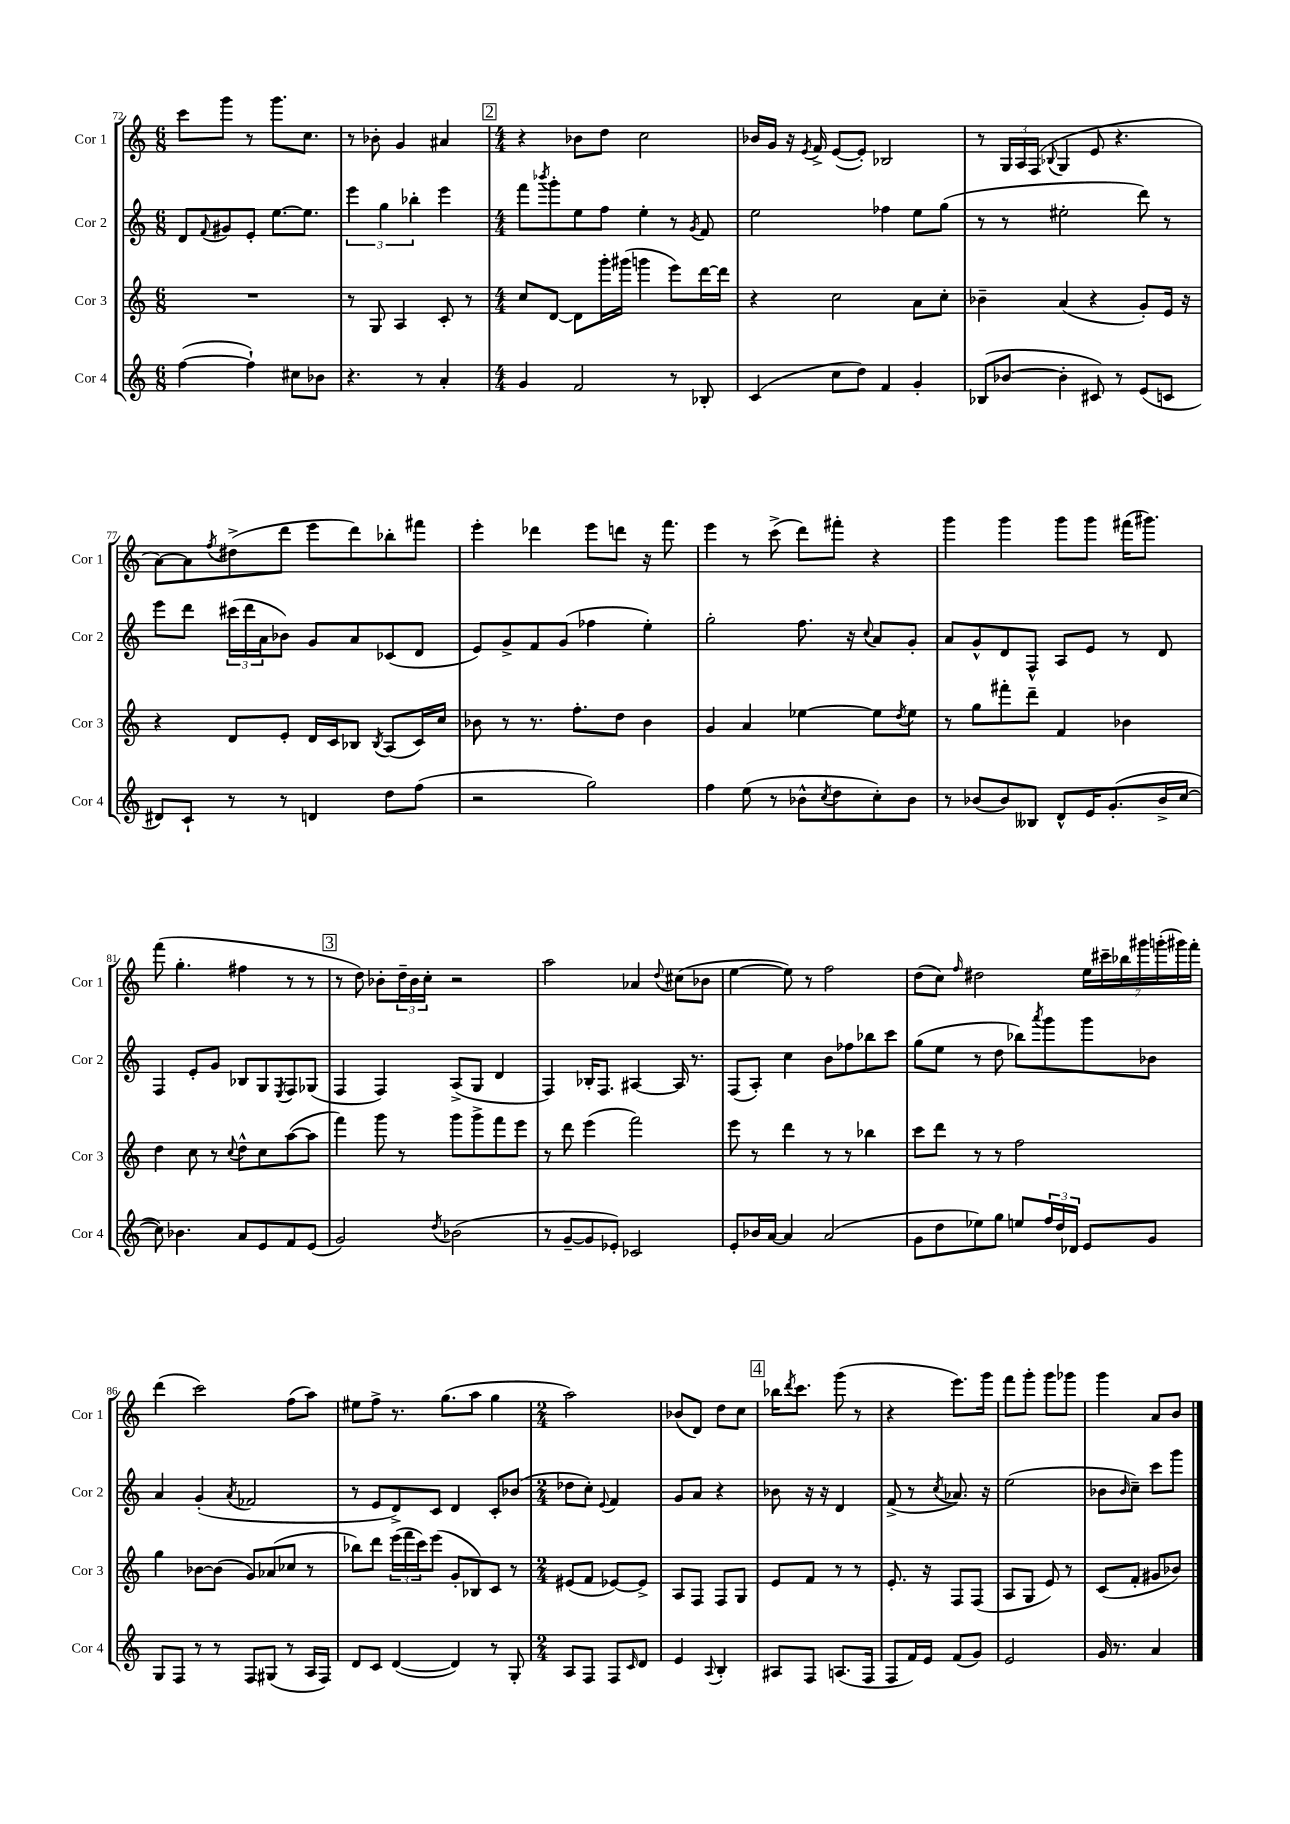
<<
\new StaffGroup <<
\new Staff = "s0" \with { instrumentName = "Cor 1" shortInstrumentName = "Cor 1" } {
    \clef treble \key c \major \numericTimeSignature \time 6/8
    c'''8 g'''8 r8 g'''8. c''8. |
    r8 bes'8-. g'4 ais'4 |
    \mark \markup { \box "2" } \numericTimeSignature \time 4/4 r4 bes'8 d''8 c''2 |
    bes'16 g'16 r16 \acciaccatura { e'8 } f'16-> e'8~( e'8-.) bes2 |
    r8 \tuplet 3/2 { g16 a16 f16( } \appoggiatura { bes8 } g4 e'8 r4. |
    a'8~) a'8 \acciaccatura { f''8 } dis''8->( d'''8 e'''8 d'''8) bes''8-. fis'''8 |
    e'''4-. des'''4 e'''8 d'''8 r16 f'''8. |
    e'''4 r8 c'''8->( d'''8) fis'''8-. r4 |
    g'''4 g'''4 g'''8 g'''8 fis'''16( gis'''8.) |
    f'''8( g''4.-. fis''4 r8 r8 |
    \mark \markup { \box "3" } r8 d''8) bes'8-. \tuplet 3/2 { d''16-- bes'16 c''16-. } r2 |
    a''2 aes'4 \appoggiatura { d''8 } cis''8( bes'8 |
    e''4~ e''8) r8 f''2 |
    d''8( c''8) \grace { f''16 } dis''2 \tuplet 7/4 { e''16 cis'''16-- bes''16 gis'''16 g'''16-.( gis'''16) f'''16-. } |
    d'''4( c'''2) f''8( a''8) |
    eis''8 f''8-> r8. g''8.( a''8 g''4 |
    \numericTimeSignature \time 2/4 a''2) |
    bes'8( d'8) d''8 c''8 |
    \mark \markup { \box "4" } bes''16 \acciaccatura { d'''8 } c'''8. g'''8( r8 |
    r4 e'''8.) g'''16 |
    f'''8 g'''8-. g'''8 ges'''8 |
    g'''4 a'8 b'8 \bar "|." |
}
\new Staff = "s1" \with { instrumentName = "Cor 2" shortInstrumentName = "Cor 2" } {
    \clef treble \key c \major \numericTimeSignature \time 6/8
    d'8 \appoggiatura { f'8 } gis'8 e'8-. e''8.~ e''8. |
    \tuplet 3/2 { e'''4 g''4 bes''4-. } e'''4 |
    \mark \markup { \box "2" } \numericTimeSignature \time 4/4 f'''8 \acciaccatura { bes'''8 } g'''8-. e''8 f''8 e''4-. r8 \acciaccatura { g'8 } f'8 |
    e''2 fes''4 e''8 g''8( |
    r8 r8 eis''2-. d'''8) r8 |
    e'''8 d'''8 \tuplet 3/2 { cis'''16( d'''16 a'16 } bes'8) g'8 a'8 ces'8( d'8 |
    e'8) g'8-> f'8 g'8( fes''4 e''4-.) |
    g''2-. f''8. r16 \appoggiatura { c''8 } a'8 g'8-. |
    a'8 g'8-^ d'8 f8-^ a8 e'8 r8 d'8 |
    f4 e'8-. g'8 bes8 g8 \acciaccatura { e8 } f8 ges8( |
    \mark \markup { \box "3" } f4 f4) a8->( g8 d'4 |
    f4) bes16-. f8. ais4~ ais16 r8. |
    f8( a8-.) c''4 b'8 fes''8 bes''8 c'''8 |
    g''8( e''8 r8 d''8 bes''8) \acciaccatura { a'''8 } g'''8 g'''8 bes'8 |
    a'4 g'4-.( \acciaccatura { a'8 } fes'2 |
    r8 e'8 d'8->) c'8 d'4 c'8-. bes'8( |
    \numericTimeSignature \time 2/4 des''8 c''8-.) \appoggiatura { e'8 } f'4 |
    g'8 a'8 r4 |
    \mark \markup { \box "4" } bes'8 r16 r16 d'4 |
    f'8->( r8 \acciaccatura { c''8 } aes'8.) r16 |
    e''2( |
    bes'8 \grace { bes'16 } c''8--) c'''8 g'''8 \bar "|." |
}
\new Staff = "s2" \with { instrumentName = "Cor 3" shortInstrumentName = "Cor 3" } {
    \clef treble \key c \major \numericTimeSignature \time 6/8
    R2. |
    r8 g8 a4 c'8-. r8 |
    \mark \markup { \box "2" } \numericTimeSignature \time 4/4 c''8 d'8~ d'8 g'''16-. gis'''16( g'''4 e'''8) d'''16~ d'''16 |
    r4 c''2 a'8 c''8-. |
    bes'4-- a'4( r4 g'8-.) e'16 r16 |
    r4 d'8 e'8-. d'16 c'16 bes8 \acciaccatura { bes8 } a8( c'16) c''16 |
    bes'8 r8 r8. f''8.-. d''8 bes'4 |
    g'4 a'4 ees''4~ ees''8 \acciaccatura { d''8 } ees''8 |
    r8 g''8 fis'''8-. d'''8-- f'4 bes'4 |
    d''4 c''8 r8 \appoggiatura { c''8 } d''8-^ c''8 a''8~( a''8 |
    \mark \markup { \box "3" } f'''4) g'''8 r8 g'''8 g'''8-> f'''8 e'''8 |
    r8 d'''8 e'''4( f'''2) |
    e'''8 r8 d'''4 r8 r8 bes''4 |
    c'''8 d'''8 r8 r8 f''2 |
    g''4 bes'8~ bes'8( g'8) aes'8( ces''8 r8 |
    bes''8) d'''8 \tuplet 3/2 { e'''16( f'''16 c'''16) } e'''8( g'8-. bes8) c'8 r8 |
    \numericTimeSignature \time 2/4 eis'8( f'8 ees'8~) ees'8-> |
    a8 f8 f8 g8 |
    \mark \markup { \box "4" } e'8 f'8 r8 r8 |
    e'8.-. r16 f8 f8( |
    a8 g8 e'8) r8 |
    c'8( f'8-. gis'8 bes'8) \bar "|." |
}
\new Staff = "s3" \with { instrumentName = "Cor 4" shortInstrumentName = "Cor 4" } {
    \clef treble \key c \major \numericTimeSignature \time 6/8
    f''4~( f''4-!) cis''8 bes'8 |
    r4. r8 a'4-. |
    \mark \markup { \box "2" } \numericTimeSignature \time 4/4 g'4 f'2 r8 bes8-. |
    c'4( c''8 d''8) f'4 g'4-. |
    bes8( bes'8~ bes'4-. cis'8) r8 e'8( c'8 |
    dis'8) c'8-! r8 r8 d'4 d''8 f''8( |
    r2 g''2) |
    f''4 e''8( r8 bes'8-^ \acciaccatura { c''8 } d''8 c''8-.) bes'8 |
    r8 bes'8( bes'8) beses8 d'8-^ e'16 g'8.-.( bes'16-> c''16~ |
    c''8) bes'4. a'8 e'8 f'8 e'8( |
    \mark \markup { \box "3" } g'2) \acciaccatura { d''8 } bes'2( |
    r8 g'8~-- g'8 ees'8-.) ces'2 |
    e'8-. bes'16 a'16~ a'4 a'2( |
    g'8 d''8 ees''8) g''8 e''8 \tuplet 3/2 { f''16 d''16 des'16 } e'8 g'8 |
    g8 f8 r8 r8 f8 gis8( r8 a16 f16) |
    d'8 c'8 d'4~( d'4) r8 g8-. |
    \numericTimeSignature \time 2/4 a8 f8 f8 \grace { c'16 } d'8 |
    e'4 \appoggiatura { a8 } b4-. |
    \mark \markup { \box "4" } ais8 f8 a8.( f16 |
    f8 f'16) e'16 f'8( g'8) |
    e'2 |
    g'16 r8. a'4 \bar "|." |
}
>>
>>
\layout { \context { \Score currentBarNumber = #72 } }
